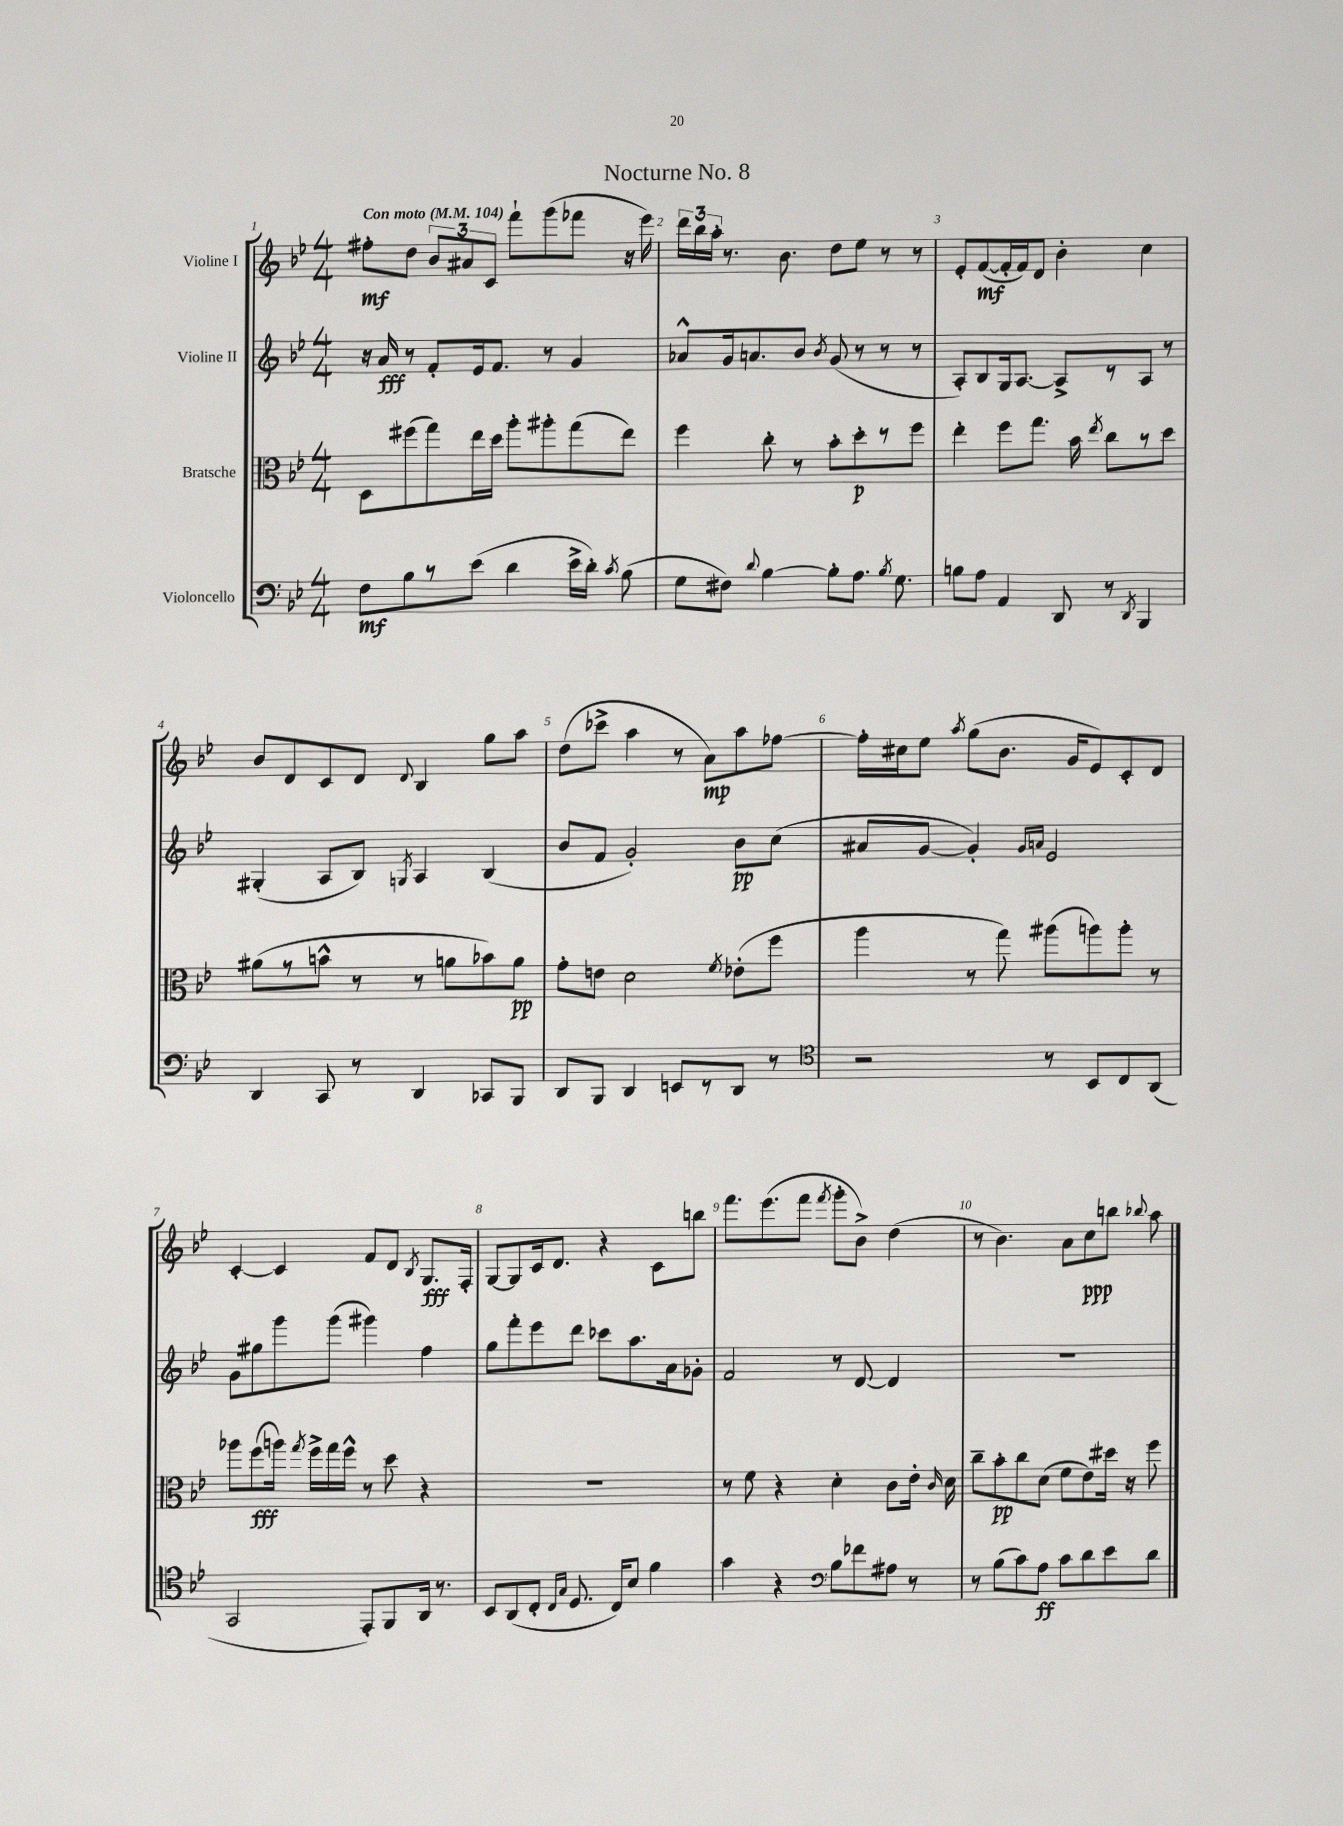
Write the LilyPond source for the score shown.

\header { title = "Nocturne No. 8" }
<<
\new StaffGroup <<
\new Staff = "s0" \with { instrumentName = "Violine I" } {
    \clef treble \key bes \major \numericTimeSignature \time 4/4 \tempo "Con moto" 4 = 104
    \autoBeamOff fis''8[-.\mf d''8] \tuplet 3/2 { bes'8[ ais'8 c'8] } f'''8[-! g'''8( fes'''8] r16 ees'''16) |
    \tuplet 3/2 { d'''16[ bes''16 a''16]-. } r8. bes'8. d''8[ ees''8] r8 r8 |
    ees'8[-. f'8~\mf( f'16-. f'16) d'8] bes'4-. c''4 |
    bes'8[ d'8 c'8 d'8] \appoggiatura { d'8 } bes4 g''8[ a''8] |
    d''8[( ces'''8]-> a''4 r8 a'8[\mp) a''8 fes''8]~ |
    fes''16[-. cis''16 ees''8] \acciaccatura { a''8 } g''8[( bes'8.] g'16[ ees'8) c'8-. d'8] |
    c'4~-. c'4 f'8[ d'8] \acciaccatura { bes8 } g8.[\fff f16]-. |
    g8[~ g8 c'16 d'8.] r4 c'8[ b''8] |
    f'''8.[ ees'''8.( f'''8] \acciaccatura { f'''8 } g'''8[-. bes'8]->) d''4( |
    r8 bes'4.) a'8[ c''8\ppp b''8] \appoggiatura { bes''8 } a''8 \bar "|." |
}
\new Staff = "s1" \with { instrumentName = "Violine II" } {
    \clef treble \key bes \major \numericTimeSignature \time 4/4
    \autoBeamOff r16 a'16\fff r8 f'8[-. ees'16 f'8.] r8 g'4 |
    aes'8[-^ g'16 a'8. bes'8] \acciaccatura { bes'8 } g'8( r8 r8 r8 |
    a8[-.) bes8 g16 a8.]~ a8[-> r8 a8] r8 |
    gis4-.( a8[ bes8]) \acciaccatura { g8 } a4 bes4( |
    bes'8[ f'8] g'2-.) bes'8[\pp c''8]( |
    ais'8[ g'8]~ g'4-.) \grace { g'16[ a'16] } ees'2 |
    g'8[ gis''8 g'''8 g'''8]( gis'''4) f''4 |
    g''8[ f'''8-. ees'''8 d'''8] ces'''8[ a''8. a'16 ges'8]-. |
    f'2 r8 d'8~ d'4 |
    R1 \bar "|." |
}
\new Staff = "s2" \with { instrumentName = "Bratsche" } {
    \clef alto \key bes \major \numericTimeSignature \time 4/4
    \autoBeamOff d8[ fis''8( g''8) ees''16 d''16] a''8[-. ais''8-. g''8( ees''8]) |
    f''4 c''8-. r8 bes'8[-. d''8-.\p r8 f''8] |
    ees''4-. f''8[ g''8.] bes'16 \acciaccatura { ees''8 } c''8[ r8 d''8] |
    ais'8[( r8 b'8]-^ r8 r8 a'8[ bes'8) a'8]\pp |
    g'8[-. e'8] d'2 \acciaccatura { f'8 } ees'8[-.( f''8] |
    a''4 r8 g''8) ais''8[( a''8) a''8]-. r8 |
    aes''8[ f''8\fff( a''16]) \acciaccatura { g''8 } f''16[-> g''16 f''16]-^ r8 d''8 r4 |
    R1 |
    r8 f'8 r4 d'4-. c'8[ ees'16]-. \grace { c'16 } d'16 |
    c''8[-- bes'8-.\pp c''8 d'8]( f'8[ ees'8) dis''16] r16 f''8 \bar "|." |
}
\new Staff = "s3" \with { instrumentName = "Violoncello" } {
    \clef bass \key bes \major \numericTimeSignature \time 4/4
    \autoBeamOff f8[\mf bes8 r8 ees'8]( d'4 ees'16[-> d'16]-.) \acciaccatura { c'8 } bes8( |
    g8[ fis8]) \appoggiatura { d'8 } bes4~ bes8[-. a8.] \acciaccatura { bes8 } g8. |
    b8[ a8] a,4 d,8 r8 \acciaccatura { d,8 } bes,,4 |
    d,4 c,8 r8 d,4 ces,8[ bes,,8] |
    d,8[ bes,,8] d,4 e,8[ r8 d,8] r8 |
    \clef tenor r2 r8 bes,8[ c8 a,8]( |
    g,2 ees,8[-.) f,8 a,16] r8. |
    bes,8[ a,8( c8]-. \grace { c16[ g16] } d8. c16[) bes8] f'4 |
    g'4 r4 \clef bass bes8[ fes'8 ais8] r8 |
    r8 bes8[( c'8) a8]\ff c'8[ d'8 ees'8 d'8] \bar "|." |
}
>>
>>
\layout { \context { \Score \override BarNumber.break-visibility = ##(#f #t #t) barNumberVisibility = #all-bar-numbers-visible } }
